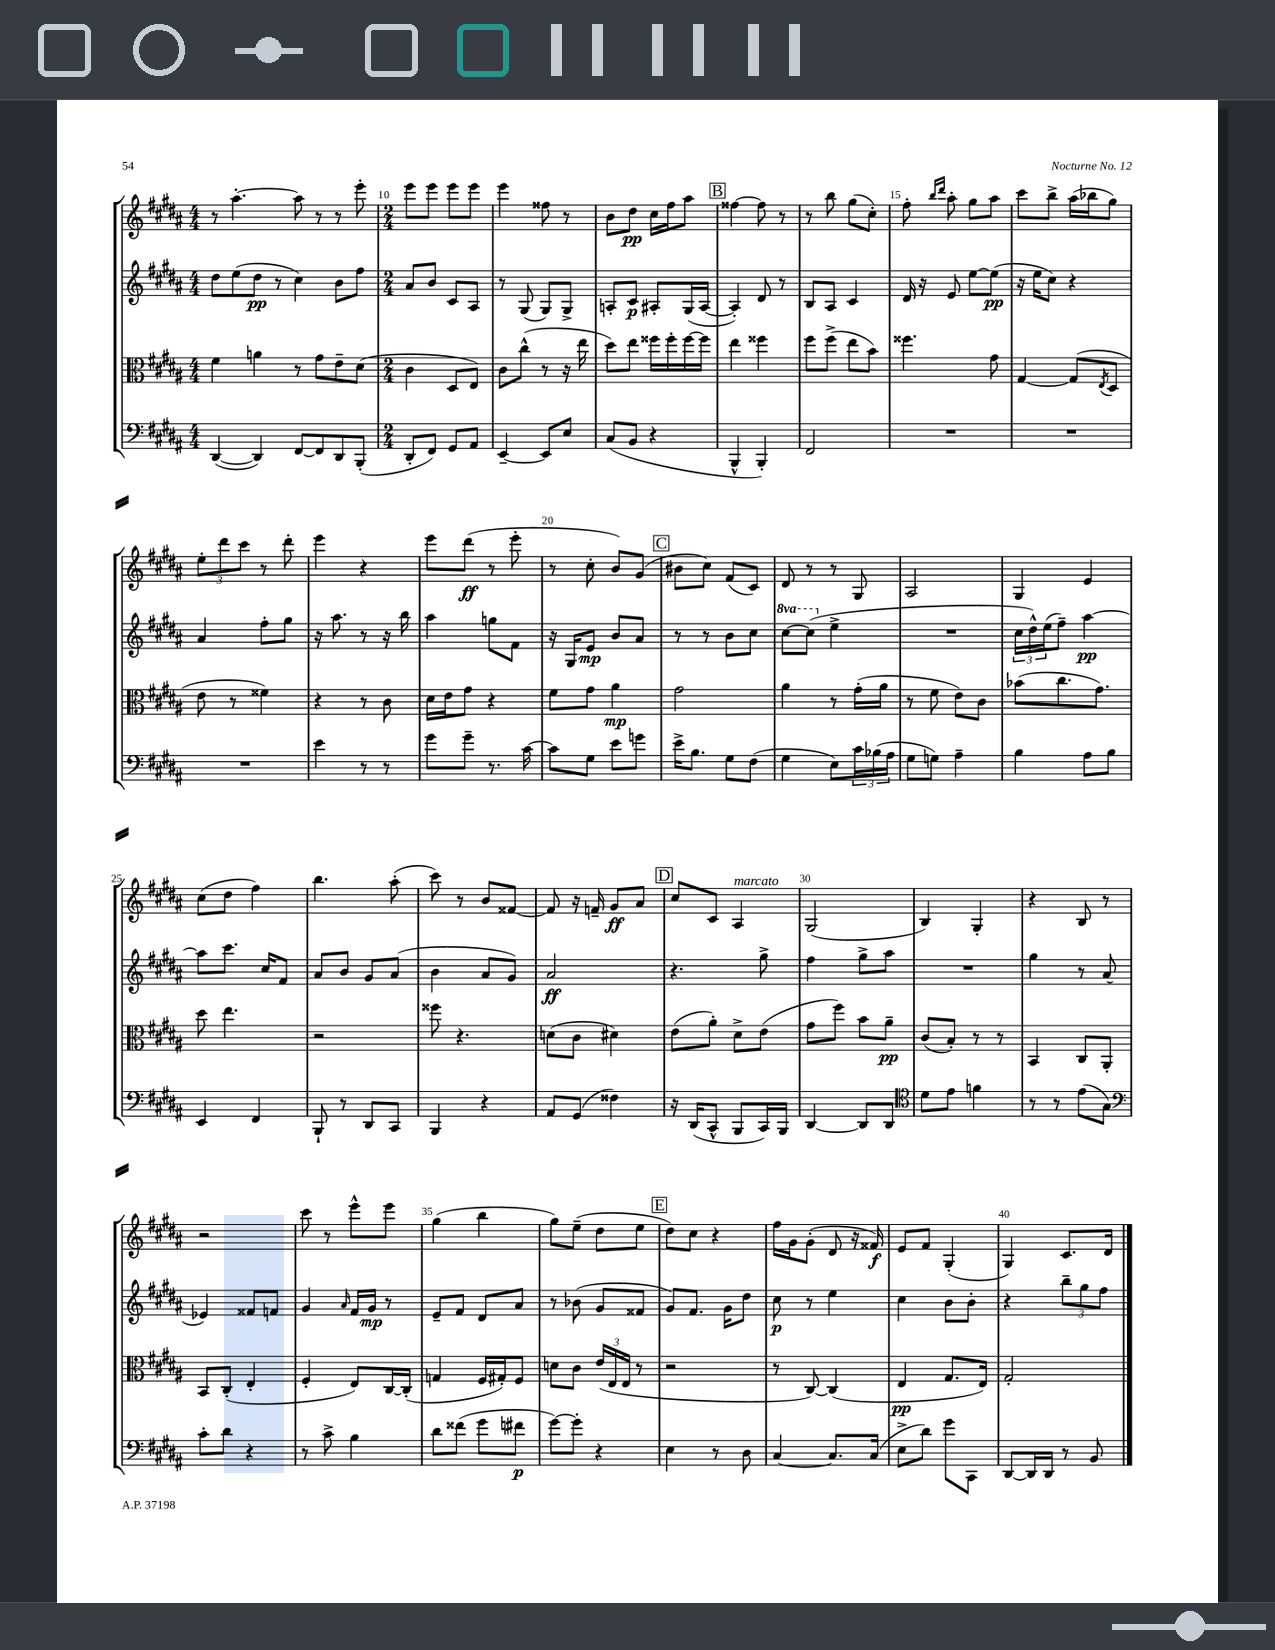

**kern	**kern	**kern	**kern
*staff4	*staff3	*staff2	*staff1
*clefF4	*clefC3	*clefG2	*clefG2
*k[f#c#g#d#a#]	*k[f#c#g#d#a#]	*k[f#c#g#d#a#]	*k[f#c#g#d#a#]
*M4/4	*M4/4	*M4/4	*M4/4
([4DD#/	4f#\	8dd#\L	8r
.	.	(8ee\	[4.aa#'\
4DD#/])	4a\	8dd#\J	.
.	.	8r	.
[8FF#/L	8r	4cc#\)	8aa#\]
8FF#/]	8g#\L	.	8r
8DD#/	8e~\	8b\L	8r
(8BBB'/J	(8d#\J	8ff#\J	8eee'\
=	=	=	=
*M2/4	*M2/4	*M2/4	*M2/4
8DD#'/L	4c#\	8a#/L	8eee\L
8FF#/J)	.	8b/J	8eee\J
8GG#/L	8D#/L	8c#/L	8eee\L
8AA#/J	8E/J)	8A#/J	8eee\J
=	=	=	=
[4EE~/	8c#\L	8r	4eee\
.	(8cc#^^\J	(8G#/	.
8EE/]L	8r	8G#/L)	8ff##\
8E/J	16r	8G#^/J	8r
.	16ee\	.	.
=	=	=	=
(8C#/L	8dd#\L)	8A'/L	8b\L
8BB/J	8ee\J	8c#/J	8dd#\J
4r	16ff##\LL	8A#'/L	16cc#\LL
.	16ff##'\	.	16ff#\J
.	[16ff##\	(16G#/L	8aa#\J
.	16ff##\]JJ	[16A#/JJ	.
=	=	=	=
4BBB^^/	4ee\	4A#'/])	[4ff##\
4BBB'/)	4ff##\	8d#/	8ff##\]
.	.	8r	8r
=	=	=	=
2FF#/	8ff#\L	8B/L	8r
.	(8ff#^\J	8A#/J	8bb\
.	8ee\L	4c#/	(8gg#\L
.	8b\J)	.	8cc#'\J)
=	=	=	=
2r	4.ff##\	16d#/	8ff#'\
.	.	16r	.
.	.	.	16qqbb/LL
.	.	.	16qqddd#/JJ
.	.	8e/	8aa#'\
.	.	[8ee\L	8gg#\L
.	8g#\	(8ee\]J	8aa#\J
=	=	=	=
2r	[4G#/	16r	8ccc#\L
.	.	16ee\LK	.
.	.	8cc#\J)	8bb^\J
.	(8G#/]L	4r	(16aa#\LL
.	.	.	16bb-\J
.	8qE/	.	.
.	8D#/J	.	8gg#\J)
=	=	=	=
2r	8e\	4a#/	12ee'\L
.	.	.	12ddd#\
.	8r	.	.
.	.	.	12ccc#\J
.	4f##\)	8ff#'\L	8r
.	.	8gg#\J	8ddd#'\
=	=	=	=
4e\	4r	16r	4eee\
.	.	8.aa#\	.
8r	8r	8r	4r
8r	8c#\	16r	.
.	.	16bb\	.
=	=	=	=
8g#\L	16d#\LL	4aa#\	8eee\L
.	16e\J	.	.
8g#~\J	8g#\J	.	(8ddd#\J
8.r	4r	8gg\L	8r
.	.	8f#\J	8eee'\
[16c#\	.	.	.
=	=	=	=
8c#\]L	8f#\L	16r	8r
.	.	16G#/LK	.
8G#\J	8g#\J	8e/J	8cc#'\
8e\L	4a#\	8b/L	8b/L)
8g\J	.	8a#/J	(8g#/J
=	=	=	=
16e^\LK	2g#\	8r	8b#\L
8.B\J	.	.	.
.	.	8r	8cc#\J)
8G#\L	.	8b\L	(8f#/L
(8F#\J	.	8cc#\J	8c#/J)
=	=	=	=
4G#\	4a#\	[8ccc#\L	8d#/
.	.	(8ccc#\]J	8r
8E\L)	8r	4ee^\	8r
24c#\L	(16g#'\LL	.	8G#/
(24B-\	.	.	.
.	16a#\JJ	.	.
24A#\JJ	.	.	.
=	=	=	=
8G#\L	8r	2r	2A#/
8G\J)	8f#\	.	.
4A#~\	8e\L)	.	.
.	8c#\J	.	.
=	=	=	=
4B\	(8b-\L	24cc#\LL	4G#/
.	.	24dd#^^\)	.
.	.	(24ee\J	.
.	8.cc#\	8ff#~\J)	.
8A#\L	.	[4aa#\	4e/
.	8.g#\J)	.	.
8B\J	.	.	.
=	=	=	=
4EE/	8dd#\	8aa#\]L	(8cc#\L
.	4.ee\	8.ccc#\J	8dd#\J
4FF#/	.	.	4ff#\)
.	.	16cc#/LK	.
.	.	8f#/J	.
=	=	=	=
8BBB`/	2r	8a#/L	4.bb\
8r	.	8b/J	.
8DD#/L	.	8g#/L	.
8CC#/J	.	(8a#/J	(8aa#'\
=	=	=	=
4BBB/	8ff##\	4b\	8ccc#\)
.	4.r	.	8r
4r	.	8a#/L	8b/L
.	.	8g#/J)	[8f##/J
=	=	=	=
8AA#/L	(8d\L	2a#/	8f##/]
(8GG#/J	8c#\J	.	16r
.	.	.	16f~/
4F##\)	4d#\)	.	8g#/L
.	.	.	8a#/J
=	=	=	=
16r	(8e\L	4.r	8cc#/L
(16DD#/LK	.	.	.
8CC#^^/J	8a#'\J)	.	8c#/J
8BBB/L	8d#^\L	.	4A#/
16CC#/L)	(8e\J	8gg#^\	.
16BBB/JJ	.	.	.
=	=	=	=
[4DD#/	8g#\L	4ff#\	(2G#/
.	8ff#\J)	.	.
8DD#/]L	8b\L	8gg#^\L	.
8DD#/J	8a#~\J	8aa#\J	.
=	=	=	=
*clefC4	*	*	*
8d#\L	(8c#/L	2r	4B/)
8e\J	8B'/J)	.	.
4f\	8r	.	4G#'/
.	8r	.	.
=	=	=	=
8r	4BB/	4gg#\	4r
8r	.	.	.
(8e\L	8C#/L	8r	8B/
8G#\J)	8AA#'/J	(8a#/	8r
=	=	=	=
*clefF4	*	*	*
8c#'\L	8BB/L	4e-/)	2r
8d#\J	(8C#'/J	.	.
4r	4E'/	8f##/L	.
.	.	8f/J	.
=	=	=	=
8r	4F#'/	4g#/	8ccc#\
8c#^\	.	.	8r
.	.	16qqa#/	.
4B\	8E/L)	16f#/LL	8eee^^\L
.	.	16g#/JJ	.
.	[16C#/L	8r	8eee\J
.	(16C#'/]JJ	.	.
=	=	=	=
8d#\L	4G/	8e~/L	(4gg#\
(8f##\J	.	8f#/J	.
8g#\L	16F#/LL	8d#/L	4bb\
.	16G#'/J)	.	.
8f#\J	8F#/J	8a#/J	.
=	=	=	=
[8g#\L)	8d\L	8r	8gg#\L)
8g#'\]J	8c#\J	(8b-\	(8ee~\J
4r	(24e/LL	8g#/L	8dd#\L
.	24E/	.	.
.	24E/JJ	.	.
.	8r	8f##/J	8ee\J
=	=	=	=
4E\	2r	8g#/L)	8dd#\L)
.	.	8.f#/J	8cc#\J
8r	.	.	4r
.	.	16g#\LK	.
8D#\	.	8dd#\J	.
=	=	=	=
[4C#/	8r	8cc#\	16ff#\LL
.	.	.	16g#\J
.	[8C#/)	8r	(8g#'\J
8.C#/]L	(4C#/]	4ee\	8d#/
.	.	.	16r
(16C#/Jk	.	.	16f##/)
=	=	=	=
8E^\L	4E/	4cc#\	8e/L
8d#\J)	.	.	8f#/J
8g#\L	8.G#/L	8b\L	(4G#'/
8CC#\J	.	8b'\J	.
.	16E/Jk)	.	.
=	=	=	=
[8DD#/L	2G#'/	4r	4G#/)
16DD#/]L	.	.	.
16DD#/JJ	.	.	.
8r	.	12bb~\L	8.c#/L
.	.	12gg#\	.
8BB/	.	.	.
.	.	12ff#\J	.
.	.	.	16d#/Jk
==	==	==	==
*-	*-	*-	*-
